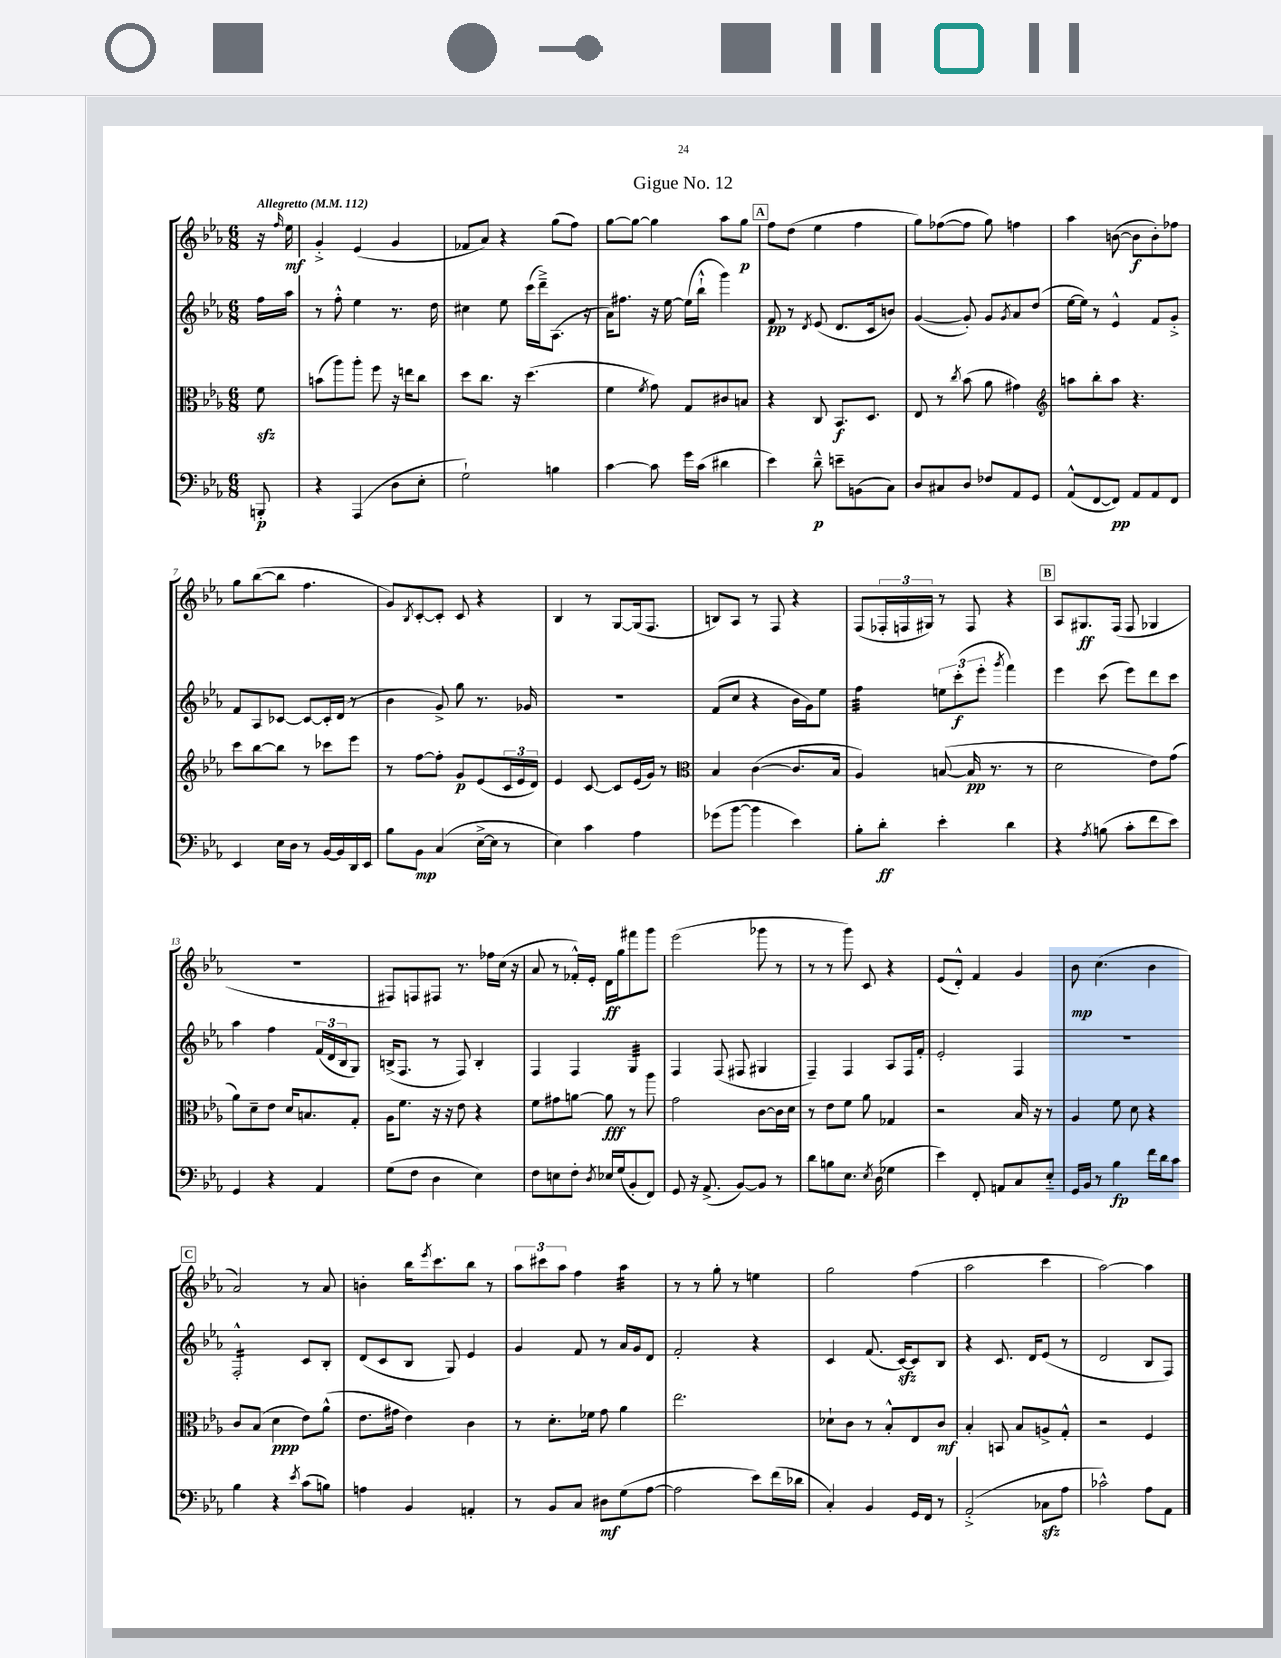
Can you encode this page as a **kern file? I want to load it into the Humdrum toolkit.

**kern	**kern	**kern	**kern
*staff4	*staff3	*staff2	*staff1
*clefF4	*clefC3	*clefG2	*clefG2
*k[b-e-a-]	*k[b-e-a-]	*k[b-e-a-]	*k[b-e-a-]
*M6/8	*M6/8	*M6/8	*M6/8
*MM112	*MM112	*MM112	*MM112
8BBB'	8f	16ff	16r
.	.	.	16qqff
.	.	16aa-	16ee-
=	=	=	=
4r	(8b	8r	4g'^
.	8aa-)	8ff'^^	.
(4AAA-	8aa-'	4ee-	(4e-
.	8ff	.	.
8D	16r	8.r	4g
.	16ee	.	.
8E-'	8cc	.	.
.	.	16dd	.
=	=	=	=
2G`)	8dd	4cc#	8f-
.	8.cc	.	8a-)
.	.	8ee-	4r
.	16r	.	.
.	(4.dd	(16ccc	.
.	.	16ddd~^)	.
4B	.	(8.A-	(8gg
.	.	.	8ff)
.	.	16r	.
=	=	=	=
[4c	4f	16a-)	[8gg
.	.	8.ff#	.
.	.	.	8gg_
.	8qf	.	.
8c]	8g)	16r	4gg]
.	.	[16ee-	.
16g	8G	(16ee-]	.
(16c	.	16bb-`^^	.
4d#	8c#	4ggg)	8aa-
.	8B	.	8gg
=	=	=	=
4e-)	4r	8f	8ff
.	.	8r	(8dd
.	.	8qd	.
8d~^^	8C	(8e-	4ee-
8e~	8.BB-	8.d	.
(8BB	.	.	4ff
.	8.D	16c	.
8C)	.	8b)	.
=	=	=	=
8D	8E-	([4g	8gg)
8C#	8r	.	([8ff-
.	8qcc	.	.
8D	(8b-	8g'])	8ff-]
8F-	8a-	8g	8gg)
.	.	8qg	.
8AA-	4g#)	8a-	4ff
8GG	.	(8dd	.
=	=	=	=
*	*clefG2	*	*
(8AA-^^	8aa	[16ee-	4aa-
.	.	16ee-])	.
[8FF	8bb-'	8r	.
8FF])	8aa	4e-^^	([8b
8AA-	4.r	.	8b]
8AA-	.	8f	8b')
8FF	.	8g'^	8ff-
=	=	=	=
4EE-	8ccc	8f	8gg
.	[8bb-	8A-	([8bb-
16E-	8bb-]	[8c-	8bb-]
16D	.	.	.
8r	8r	8c-_	4.ff
[16BB-	8ccc-	16c-']	.
16BB-]	.	(16d	.
16DD	8eee-	8r	.
16EE-	.	.	.
=	=	=	=
8B-	8r	4b-	8g)
.	.	.	8qB-
8BB-	[8ff	.	[8c'
(4C	8ff']	8g^)	8c']
.	8g	8gg	8c
[16E-^	(8e-	8.r	4r
16E-]	.	.	.
8r	24c	.	.
.	24e-	.	.
.	.	16g-	.
.	24d)	.	.
=	=	=	=
4E-)	4e-	2.r	4B-
4c	[8c	.	8r
.	8c]	.	[8G
4A-	(16e-	.	(16G]
.	16g)	.	8.F
.	8r	.	.
=	=	=	=
*	*clefC3	*	*
(8g-	4B-	(8f	8B)
[8b-	.	8cc	8A-
4b-]	([4c	4r	8r
.	.	.	8F
4e-)	8.c]	16b-	4r
.	.	16g)	.
.	.	8ee-	.
.	16B-	.	.
=	=	=	=
8B-'	4A-)	4ff	(8F
8d'	.	.	24F-'
.	.	.	24F
.	.	.	24G#)
4e-'	([8B	12ee	8r
.	.	(12ccc'	.
.	16B]	.	8F
.	.	12eee-'	.
.	8.r	.	.
.	.	8qggg	.
4d	.	4fff)	4r
.	8r	.	.
=	=	=	=
4r	2d	4eee-	8A-
.	.	.	8.G#
8qA-	.	.	.
(8B	.	(8ccc	.
.	.	.	(16F
8c'	.	8eee-)	8F
8f	8e-)	8ddd	4G-
8e-)	(8g	8ccc	.
=	=	=	=
4GG	8a-)	4aa-	2.r
.	8d~	.	.
4r	8e-	4ff	.
.	16d	.	.
.	8.B	.	.
4AA-	.	(24f	.
.	.	24d	.
.	.	24B-	.
.	8G'	8G)	.
=	=	=	=
(8G	16A-	(16B^	8F#)
.	8.f	8.F	.
8F	.	.	8F
4D	16r	8r	8F#
.	16r	.	.
.	8e-	8F)	8.r
4E-)	4r	4B'	.
.	.	.	16ff-
.	.	.	(16cc
.	.	.	16r
=	=	=	=
8F	8f	4F	8a-
8E	8g#	.	8r
8F'	[8a	4F	16f-'^^)
.	.	.	16e-'
8qD	.	.	.
16E-	8a]	.	16d
(16G	.	.	16gg
8BB-'	8r	4G	8fff#
8FF)	8aa-	.	8ggg
=	=	=	=
8GG	2g	4F	(2eee-
16r	.	.	.
(8.AA-^	.	.	.
.	.	(8F	.
[8BB-)	.	8F#	.
8BB-]	[8c	4G#	8ggg-
8r	16c]	.	8r
.	16d	.	.
=	=	=	=
8d	8r	4F~)	8r
8B	8e-	.	8r
8.E-	8f	4F	8ggg)
.	8a-	.	8c
8qE-	.	.	.
(16D	.	.	.
4G-	4G-	8A-	4r
.	.	16F	.
.	.	16f'	.
=	=	=	=
4e-)	2r	2e-'	(8e-
.	.	.	8d'^^)
8FF'	.	.	4f
8AA	.	.	.
8C	16B-	4F	4g
.	16r	.	.
8E-'~	8r	.	.
=	=	=	=
16GG	4A-	2.r	8b-
16BB-	.	.	.
8r	.	.	(4.cc
4B-	8f	.	.
.	8d	.	.
16f	4r	.	4b-
16d	.	.	.
8c	.	.	.
=	=	=	=
4B-	8c	2F'^^	2a-)
.	(8B-	.	.
4r	4d	.	.
8qe-	.	.	.
(8c	8e-)	8c	8r
8B)	(8a-^^	8B-'	8a-
=	=	=	=
4A	8.e-	(8d	4b'
.	.	8c	.
.	16g#	.	.
4BB-	4e-)	8B-	16bb-
.	.	.	8qeee-
.	.	.	8.ccc
.	.	8G)	.
4AA'	4c	4e-	8bb-
.	.	.	8r
=	=	=	=
8r	8r	4g	12aa-
.	.	.	12ccc#
8BB-	8.d'	.	.
.	.	.	12aa-
8C	.	8f	4ff
.	16f-	.	.
8D#	8g	8r	.
(8G	4a-	16a-	4aa-
.	.	16g	.
[8A-	.	8d	.
=	=	=	=
2A-]	2.ee-	2f'	8r
.	.	.	8r
.	.	.	8gg'
.	.	.	8r
8e-)	.	4r	4ee
(16f	.	.	.
16d-	.	.	.
=	=	=	=
4C')	8d-`	4c	2gg
.	8c	.	.
4BB-	8r	(8.f	.
.	8B-'^^	.	.
.	.	[16c)	.
16GG	8E-	8c]	(4ff
16FF	.	.	.
8r	8c	8B-	.
=	=	=	=
(2AA-'^	4B-'	4r	2aa-
.	8BB	8.c	.
.	8B-	.	.
.	.	16d	.
8C-	8A^	(8e-	4ccc
8A-	8G'^^	8r	.
=	=	=	=
2c-^^)	2r	2d	[2aa-)
8A-	4F	8B-	4aa-]
8AA-	.	8F)	.
==	==	==	==
*-	*-	*-	*-
